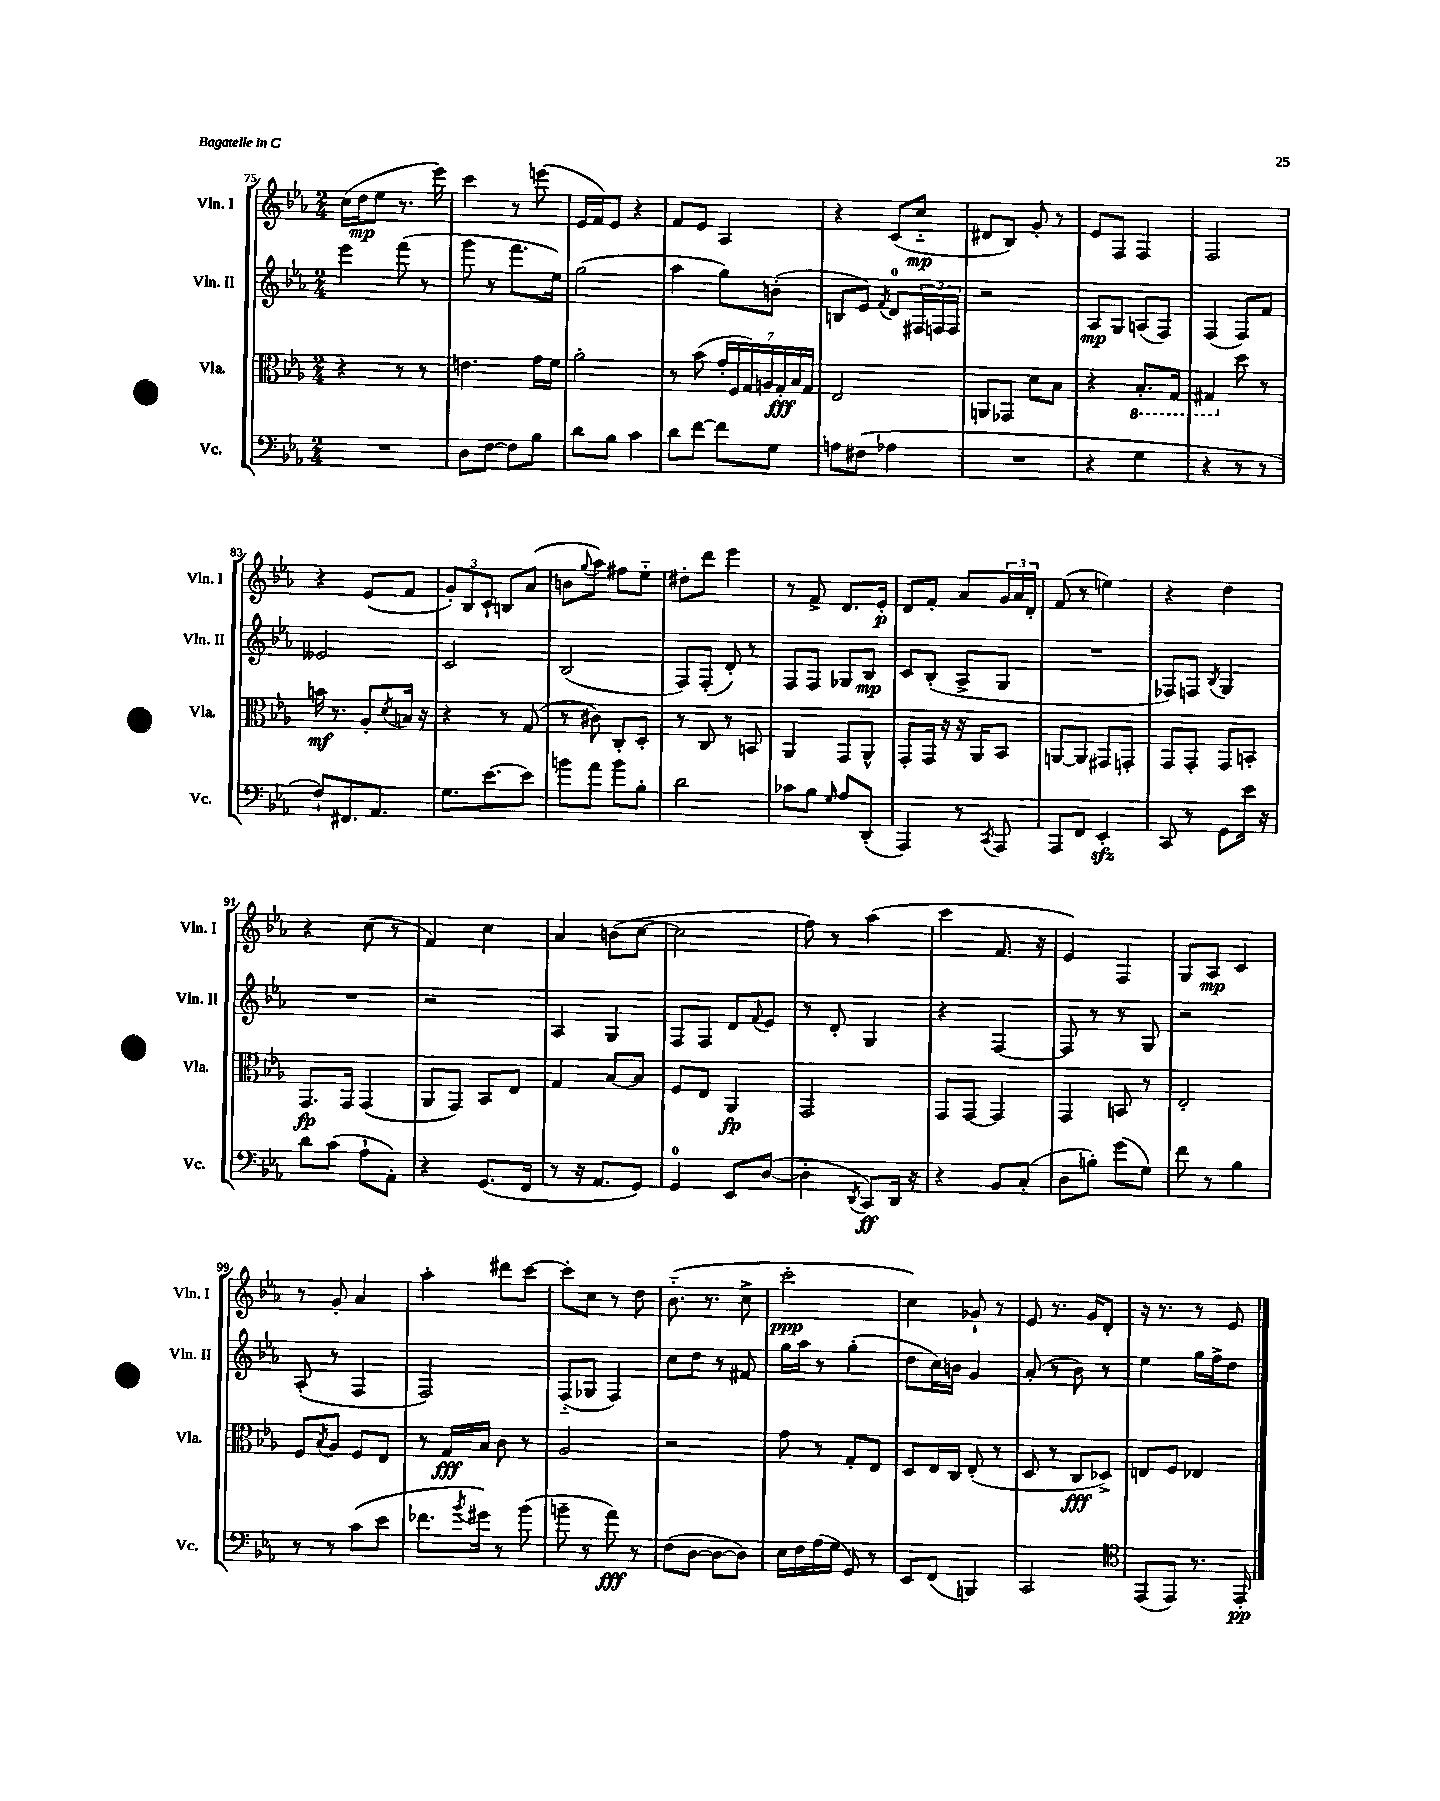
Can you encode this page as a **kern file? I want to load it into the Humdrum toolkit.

**kern	**kern	**kern	**kern
*staff4	*staff3	*staff2	*staff1
*clefF4	*clefC3	*clefG2	*clefG2
*k[b-e-a-]	*k[b-e-a-]	*k[b-e-a-]	*k[b-e-a-]
*M2/4	*M2/4	*M2/4	*M2/4
2r	4r	4eee-	(16cc
.	.	.	16dd
.	.	.	8ee-
.	8r	(8fff	8.r
.	8r	8r	.
.	.	.	16eee-)
=	=	=	=
8D	4.e	8ggg	4ccc
[8F	.	8r	.
8F]	.	8.fff	8r
8B-	16g	.	(8eee
.	16f	16ee-)	.
=	=	=	=
8d	2a-'	(2gg	16e-
.	.	.	16f)
8B-	.	.	8e-
4c	.	.	4r
=	=	=	=
8d	8r	4aa-	8f
[8f	(8b-	.	8e-
8f]	28g'	8gg)	4A-
.	28F	.	.
.	28G)	.	.
.	28A	.	.
8G	.	(8b'	.
.	28G'	.	.
.	28B-	.	.
.	28G	.	.
=	=	=	=
8A	2E-	8B	4r
(8F#	.	8e-)	.
.	.	8qf	.
4A-	.	8d	(8c
.	.	24F#	8cc'~
.	.	24F	.
.	.	24F	.
=	=	=	=
2r	8AA	2r	8d#
.	8GG-	.	8B-)
.	8d	.	8g'
.	8B-	.	8r
=	=	=	=
4r	4r	8A-	8e-
.	.	8G	8F
4G	8.BB-'	(8A	4F
.	.	8F)	.
.	16GG	.	.
=	=	=	=
4r	4GG#	(4F	2F
8r	8dd	8F)	.
8r	8r	8f	.
=	=	=	=
8F`)	16b	2e--	4r
.	8.r	.	.
8.FF#	.	.	.
.	8A-'	.	(8e-
8.AA-	.	.	.
.	8qd	.	.
.	16B	.	8f
.	16r	.	.
=	=	=	=
8.G	4r	2c	12g')
.	.	.	12B-
.	.	.	12c`
[8.e-	.	.	.
.	8r	.	8B
8e-]	(8G	.	(8a-
=	=	=	=
8b	8r	(2B-	8b
.	.	.	8qqgg
8a-	8c#)	.	8aa-)
8b	8C'	.	8ff#
8B-'	8D'	.	8ee-'~
=	=	=	=
2d	8r	8F)	8dd#'
.	8C	(8F'	8ddd
.	8r	8d')	4eee-
.	8BB	8r	.
=	=	=	=
8c-	4AA-	8F	8r
8B-	.	8F	8f^
16qqG	.	.	.
8A-	8GG	8G-	8.d
(8DD'	8AA-^^	8B-	.
.	.	.	16e-'
=	=	=	=
4AAA-)	8GG'	8c	8d
.	16GG	(8B-'	8f'
.	16r	.	.
8r	16r	8A-^	8a-
.	16AA-	.	.
8qCC	.	.	.
8AAA-	8BB-	8G	24g
.	.	.	24a-
.	.	.	24d'
=	=	=	=
8AAA-	[8AA	2r	(8f
8FF	8AA]	.	8r
4EE-'	8GG#	.	4ee)
.	8GG'	.	.
=	=	=	=
8CC	8GG	8F-)	4r
8r	8GG'	8F	.
.	.	8qB-	.
8GG	8GG	4G	4dd
16e-	8BB'	.	.
16r	.	.	.
=	=	=	=
8d	8.GG	2r	4r
(8c	.	.	.
.	16GG	.	.
8A-`	(4GG	.	(8cc
8AA-')	.	.	8r
=	=	=	=
4r	8AA-	2r	4f)
.	8GG)	.	.
(8.GG	8BB-	.	4cc
.	8E-	.	.
16FF	.	.	.
=	=	=	=
8r	4G	4A-	4a-
16r	.	.	.
8.AA-	.	.	.
.	[8B-	4G	(8b
8GG)	8B-]	.	[8cc
=	=	=	=
4GG	8F	8F	2cc]
.	8E-	8F	.
8EE-	4AA-	8d	.
.	.	8qqf	.
([8D	.	8e-	.
=	=	=	=
4D']	2GG	8r	8ff)
.	.	8d'	8r
8qDD	.	.	.
8CC)	.	4G	(4aa-
16DD	.	.	.
16r	.	.	.
=	=	=	=
4r	8GG	4r	4ccc
.	[8GG	.	.
8BB-	4GG]	[4F	8.f
(8C'	.	.	.
.	.	.	16r
=	=	=	=
8D	4GG	8F]	4e-)
8B')	.	8r	.
(8g	8BB	8r	4F
8G)	8r	8G	.
=	=	=	=
8f	2E-'	2r	8G
8r	.	.	8A-
4B-	.	.	4c
=	=	=	=
8r	8F	(8A-'	8r
.	8qB-	.	.
8r	8A-	8r	8g'
(8c	8F	4F	4a-
8e-	8E-	.	.
=	=	=	=
8.f-	8r	2F)	4aa-'
.	16G	.	.
8qb-	.	.	.
16g#)	16B-	.	.
8r	8c	.	8ddd#
(8b-	8r	.	[8ccc
=	=	=	=
8b~	2A-	(8F'~	8ccc']
8r	.	8G-	8cc
8a-)	.	4F)	8r
8r	.	.	8dd
=	=	=	=
(8F	2r	8cc	(8.b-'~
[8D	.	8dd	.
.	.	.	8.r
8D_	.	8r	.
8D])	.	8f#	8cc^
=	=	=	=
16E-	8g	16gg	2ccc'
16F	.	16aa-	.
(16A-	8r	8r	.
16G	.	.	.
8GG)	8G'	(4gg'	.
8r	8E-	.	.
=	=	=	=
8EE-	8D	8dd	4cc)
(8FF	16E-	16cc)	.
.	16C	16b	.
4BBB)	(8E-'	4g	8g-`
.	8r	.	8r
=	=	=	=
2CC	8D	(8a-'	8e-
.	8r	8r	8.r
.	8C	8b-)	.
.	.	.	16g
.	8D-^)	8r	8d'
=	=	=	=
*clefC4	*	*	*
(8EE-	8E	4ee-	16r
.	.	.	8.r
8EE-)	8F	.	.
8.r	4E-	16gg	8r
.	.	16ff^	.
.	.	8dd	8e-
16EE-'	.	.	.
==	==	==	==
*-	*-	*-	*-
